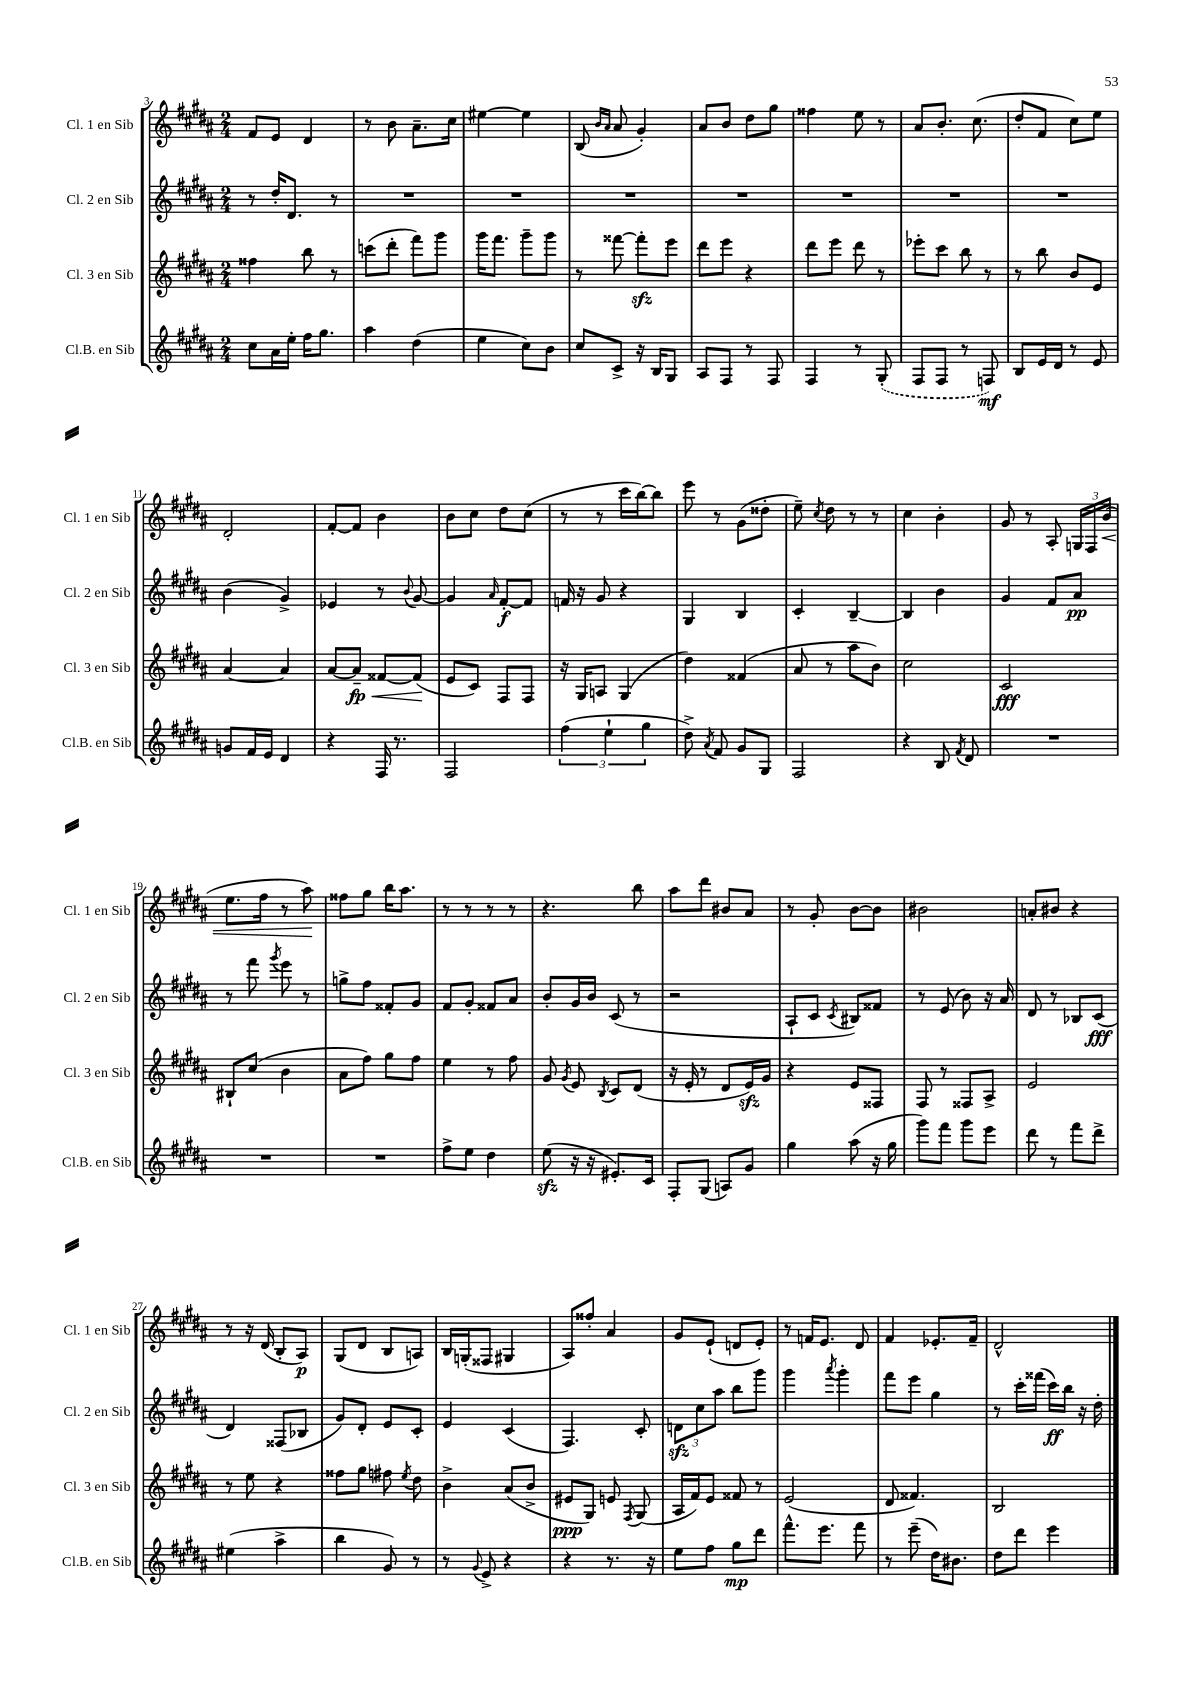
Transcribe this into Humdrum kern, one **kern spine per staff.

**kern	**kern	**kern	**kern
*staff4	*staff3	*staff2	*staff1
*clefG2	*clefG2	*clefG2	*clefG2
*k[f#c#g#d#a#]	*k[f#c#g#d#a#]	*k[f#c#g#d#a#]	*k[f#c#g#d#a#]
*M2/4	*M2/4	*M2/4	*M2/4
8cc#	4ff##	8r	8f#
16a#	.	16dd#'	8e
16ee'	.	8.d#	.
16ff#	8bb	.	4d#
8.gg#	.	.	.
.	8r	8r	.
=	=	=	=
4aa#	(8ccc	2r	8r
.	8ddd#'	.	8b
(4dd#	8fff#)	.	8.a#~
.	8ggg#	.	.
.	.	.	16cc#
=	=	=	=
4ee	16ggg#	2r	[4ee#
.	8.fff#	.	.
8cc#)	8ggg#~	.	4ee#]
8b	8ggg#	.	.
=	=	=	=
8cc#	8r	2r	(8B
.	.	.	16qqb
.	.	.	16qqa#
8c#^	[8fff##	.	8a#
16r	8fff##']	.	4g#')
16B	.	.	.
8G#	8eee	.	.
=	=	=	=
8A#	8ddd#	2r	8a#
8F#	8eee	.	8b
8r	4r	.	8dd#
8F#	.	.	8gg#
=	=	=	=
4F#	8ddd#	2r	4ff##
.	8eee	.	.
8r	8ddd#	.	8ee
(8G#'	8r	.	8r
=	=	=	=
8F#	8eee-'	2r	8a#
8F#	8ccc#	.	8.b'
8r	8bb	.	.
.	.	.	(8.cc#
8F)	8r	.	.
=	=	=	=
8B	8r	2r	8dd#'
16e	8bb	.	8f#
16d#	.	.	.
8r	8b	.	8cc#)
8e	8e	.	8ee
=	=	=	=
8g	[4a#	(4b	2d#'
16f#	.	.	.
16e	.	.	.
4d#	4a#]	4g#^)	.
=	=	=	=
4r	[8a#	4e-	[8f#'
.	8a#~]	.	8f#]
16F#	[8f##	8r	4b
8.r	.	.	.
.	.	8qqb	.
.	(8f##]	[8g#	.
=	=	=	=
2F#	8e	4g#]	8b
.	8c#)	.	8cc#
.	.	16qqa#	.
.	8F#	[8f#'	8dd#
.	8F#	8f#]	(8cc#
=	=	=	=
(6ff#	16r	16f	8r
.	16G#	16r	.
.	8A	8g#	8r
6ee`	.	.	.
.	(4G#	4r	16ccc#
.	.	.	[16bb)
6gg#	.	.	.
.	.	.	8bb]
=	=	=	=
8dd#^)	4dd#)	4G#	8eee
8qa#	.	.	.
8f#	.	.	8r
8g#	(4f##	4B	(8g#
8G#	.	.	8dd##'
=	=	=	=
2F#	8a#	4c#'	8ee~)
.	.	.	8qcc#
.	8r	.	8dd#
.	8aa#	[4B~	8r
.	8b)	.	8r
=	=	=	=
4r	2cc#	4B]	4cc#
8B	.	4b	4b'
8qf#	.	.	.
8d#	.	.	.
=	=	=	=
2r	2c#	4g#	8g#
.	.	.	8r
.	.	8f#	8A#'
.	.	8a#	24G
.	.	.	24F#
.	.	.	(24b
=	=	=	=
2r	8B#`	8r	8.ee
.	(8cc#	8fff#	.
.	.	.	16ff#
.	.	8qggg#	.
.	4b	8eee	8r
.	.	8r	8aa#)
=	=	=	=
2r	8a#	8gg^	8ff##
.	8ff#)	8ff#	8gg#
.	8gg#	8f##'	16bb
.	.	.	8.aa#
.	8ff#	8g#	.
=	=	=	=
8ff#^	4ee	8f#	8r
8ee	.	8g#'	8r
4dd#	8r	8f##	8r
.	8ff#	8a#	8r
=	=	=	=
(8ee	8g#	8b'	4.r
.	8qg#	.	.
16r	8e	16g#	.
16r	.	16b	.
.	8qB	.	.
8.e#')	8c#	(8c#	.
.	(8d#	8r	8bb
16c#	.	.	.
=	=	=	=
8F#'	16r	2r	8aa#
.	16e'	.	.
(8G#	8r	.	8ddd#
8A)	8d#	.	8b#
8g#	16e)	.	8a#
.	16g#	.	.
=	=	=	=
4gg#	4r	8A#`	8r
.	.	8c#	8g#'
.	.	8qc#	.
(8aa#	8e	8B#)	[8b
16r	8F##	8f##	8b]
16gg#	.	.	.
=	=	=	=
8ggg#)	8F#	8r	2b#
8fff#	8r	(8e	.
8ggg#	8F##	8b)	.
8eee	8A#^	16r	.
.	.	16a#	.
=	=	=	=
8ddd#	2e	8d#	8a'
8r	.	8r	8b#
8fff#	.	8B-	4r
8ddd#^	.	(8c#	.
=	=	=	=
(4ee#	8r	4d#)	8r
.	8ee	.	16r
.	.	.	(16d#
4aa#^	4r	(8F##	8B'
.	.	8B-	8A#)
=	=	=	=
4bb	8ff##	8g#)	(8G#
.	8gg#	8d#'	8d#
8g#)	8ff#	8e	8B
.	8qee	.	.
8r	8dd#	8c#'	8A)
=	=	=	=
8r	4b^	4e	16B
.	.	.	(16G'
8qqg#	.	.	.
8e^	.	.	8F##
4r	(8a#	(4c#	4G#
.	8b^	.	.
=	=	=	=
4r	8e#	4.F#)	8A#)
.	8G#)	.	8ff##'
8.r	8e	.	4a#
.	8qF#	.	.
.	(8G#	8c#'	.
16r	.	.	.
=	=	=	=
8ee	16A#	12d	8g#
.	16f#)	.	.
.	.	12cc#	.
8ff#	8e	.	(8e`
.	.	12aa#	.
8gg#	8f##	8bb	8d
8ddd#	8r	8ggg#	8e')
=	=	=	=
8.fff#^^	(2e	4ggg#	8r
.	.	.	16f
8.eee	.	.	8.e
.	.	8qaaa#	.
.	.	4ggg#'	.
8fff#	.	.	8d#
=	=	=	=
8r	8d#	8fff#	4f#
(8eee~	4.f##)	8eee	.
16dd#)	.	4gg#	8.e-'
8.b#	.	.	.
.	.	.	16f#~
=	=	=	=
8dd#	2B	8r	2d#^^
8ddd#	.	16ccc#'	.
.	.	(16fff##	.
4eee	.	16ccc#)	.
.	.	16bb	.
.	.	16r	.
.	.	16dd#'	.
==	==	==	==
*-	*-	*-	*-
